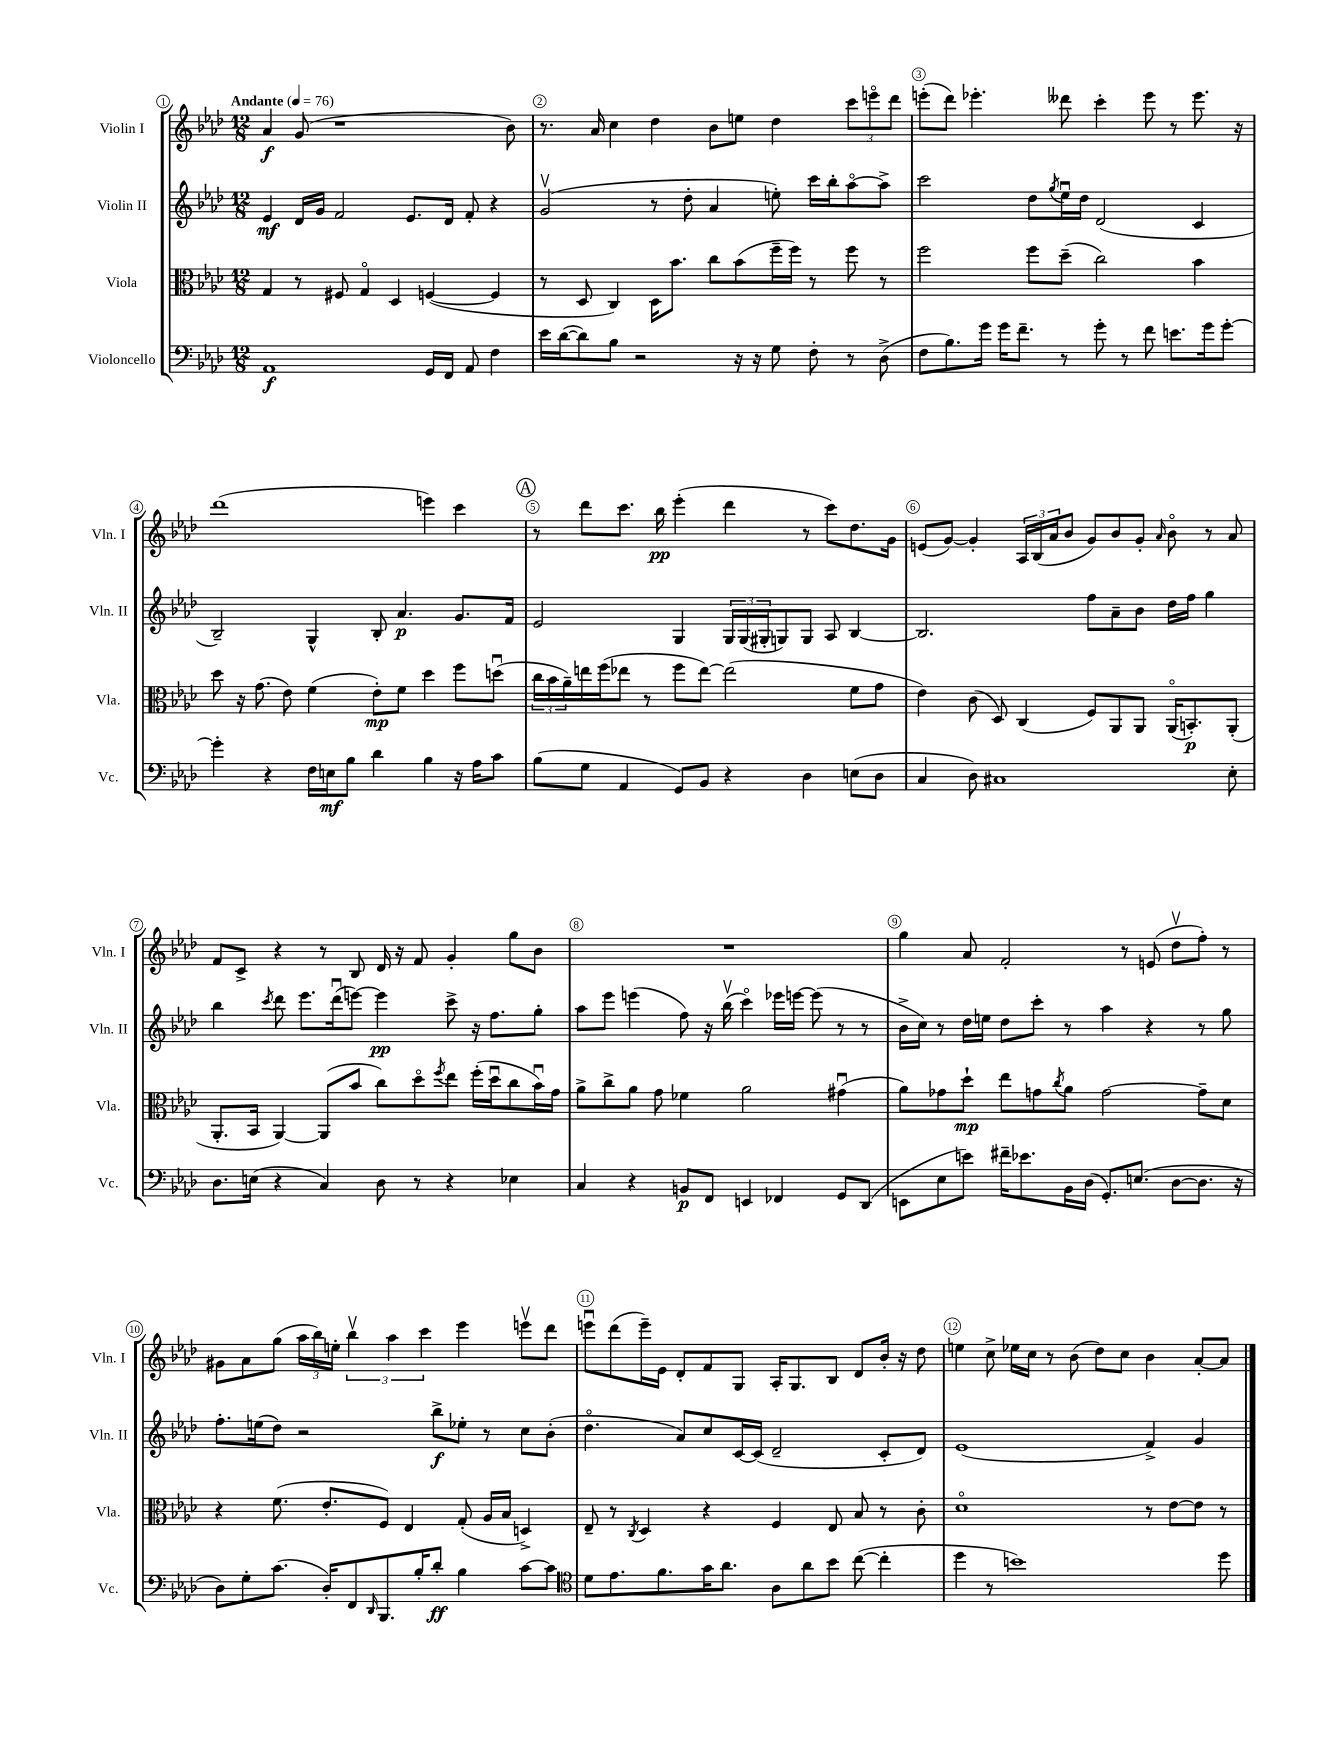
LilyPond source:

<<
\new StaffGroup <<
\new Staff = "s0" \with { instrumentName = "Violin I" shortInstrumentName = "Vln. I" } {
    \clef treble \key aes \major \numericTimeSignature \time 12/8 \tempo "Andante" 4 = 76
    aes'4\f g'8( r1 bes'8) |
    r8. aes'16 c''4 des''4 bes'8 e''8 des''4 \tuplet 3/2 { c'''8 e'''8\flageolet des'''8 } |
    e'''8-.( des'''8) ees'''4.-. deses'''8 c'''4-. ees'''8 r8 ees'''8. r16 |
    des'''1( e'''4) c'''4 |
    \mark \markup { \circle "A" } r8 des'''8 c'''8. bes''16\pp ees'''4-.( des'''4 r8 c'''8) des''8. g'16 |
    e'8( g'8~) g'4-. \tuplet 3/2 { aes16 bes16( aes'16 } bes'8 g'8) bes'8 g'8-. \grace { aes'16 } bes'8\flageolet r8 aes'8 |
    f'8 c'8-> r4 r8 bes8 des'16 r16 f'8 g'4-. g''8 bes'8 |
    R1. |
    g''4 aes'8 f'2-. r8 e'8( des''8\upbow f''8-.) r8 |
    gis'8 aes'8 g''8( \tuplet 3/2 { aes''16 bes''16) e''16-. } \tuplet 3/2 { bes''4\upbow aes''4 c'''4 } ees'''4 e'''8\upbow des'''8 |
    e'''8\downbow des'''8( e'''16--) ees'16 des'8-. f'8 g8 aes16-. g8. bes8 des'8 bes'16-. r16 des''8 |
    e''4 c''8-> ees''16 c''16 r8 bes'8( des''8) c''8 bes'4 aes'8~-. aes'8 \bar "|." |
}
\new Staff = "s1" \with { instrumentName = "Violin II" shortInstrumentName = "Vln. II" } {
    \clef treble \key aes \major \numericTimeSignature \time 12/8
    ees'4\mf des'16 g'16 f'2 ees'8. des'16 f'8-. r4 |
    g'2\upbow( r8 des''8-. aes'4 e''8-.) c'''16 bes''16-. aes''8~\flageolet aes''8-> |
    c'''2 des''8 \acciaccatura { g''8 } ees''16\downbow des''16 des'2( c'4 |
    bes2--) g4-^ bes8-. aes'4.\p g'8. f'16 |
    \mark \markup { \circle "A" } ees'2 g4 \tuplet 3/2 { g16 g16( gis16-. } g8) g8 aes8 bes4~ |
    bes2. f''8 aes'8-- bes'8 des''16 f''16 g''4 |
    bes''4 \acciaccatura { c'''8 } des'''8 ees'''8. des'''16\downbow( e'''8~) e'''4\pp c'''8-> r16 f''8. g''8-. |
    aes''8 ees'''8 e'''4( f''8) r16 bes''16\upbow( c'''4\flageolet) ees'''16 e'''16~ e'''8( r8 r8 |
    bes'16-> c''16) r8 des''16 e''16 des''8 c'''8-. r8 aes''4 r4 r8 g''8 |
    f''8.-. e''16( des''8) r2 bes''8->\f ees''8-. r8 c''8 bes'8-.( |
    des''4.\flageolet aes'8) c''8 c'16~ c'16( des'2-- c'8-. des'8) |
    ees'1( f'4->) g'4 \bar "|." |
}
\new Staff = "s2" \with { instrumentName = "Viola" shortInstrumentName = "Vla." } {
    \clef alto \key aes \major \numericTimeSignature \time 12/8
    g4 r8 fis8 g4\flageolet des4 f4~( f4 |
    r8 des8 c4) des16 bes'8. c''8 bes'8( f''16-- f''16) r8 f''8 r8 |
    f''2 f''8 des''8--( c''2) bes'4 |
    des''8 r16 g'8.( ees'8) f'4( ees'8-.\mp) f'8 des''4 f''8 d''8\downbow( |
    \mark \markup { \circle "A" } \tuplet 3/2 { c''16 bes'16 aes'16--) } e''16 f''16( ees''8 r8 f''8 ees''8~) ees''2( f'8 g'8 |
    ees'4) c'8( des8) c4( f8) aes,8 aes,8 aes,16\flageolet( b,8.-.\p) aes,8-.( |
    aes,8.-. bes,16 aes,4~) aes,8( bes'8 c''8) des''8\flageolet \acciaccatura { f''8 } ees''8 f''16-.( des''16\downbow c''8 bes'16\downbow) g'16 |
    aes'8-> c''8-> aes'8 g'8 fes'4 aes'2 gis'4\downbow( |
    aes'8) ges'8 des''8-!\mp ees''8 g'8 \acciaccatura { c''8 } aes'8 g'2~ g'8-- des'8 |
    r4 f'8.( ees'8.-. f8) ees4 g8-.( aes16 bes16 d4->) |
    ees8-- r8 \acciaccatura { c8 } des4 r4 f4 ees8 bes8 r8 c'8-. |
    des'1\flageolet r8 ees'8~ ees'8 r8 \bar "|." |
}
\new Staff = "s3" \with { instrumentName = "Violoncello" shortInstrumentName = "Vc." } {
    \clef bass \key aes \major \numericTimeSignature \time 12/8
    aes,1\f g,16 f,16 aes,8 f4 |
    ees'16 des'16~( des'8) bes8 r2 r16 r16 g8 f8-. r8 des8->( |
    f8 bes8.) g'16 g'16 f'8.-- r8 g'8-. r8 f'8 e'8. g'16 g'8~-. |
    g'4-. r4 f16 e16\mf bes8 des'4 bes4 r16 aes16 c'8 |
    \mark \markup { \circle "A" } bes8( g8 aes,4 g,8) bes,8 r4 des4 e8( des8 |
    c4 des8) cis1 ees8-. |
    des8. e16( r4 c4) des8 r8 r4 ees4 |
    c4 r4 b,8\p f,8 e,4 fes,4 g,8 des,8( |
    e,8 ees8 e'8) fis'16-- ees'8. bes,16 des16( g,8.-.) e8.( des8~ des8. r16 |
    des8) g8-. c'8.( des16-.) f,8 \grace { des,16 } bes,,8. bes16-. des'8-.\ff bes4 c'8~ c'8 |
    \clef tenor des'8 ees'8. f'8. g'16 aes'8. aes8 aes'8 bes'8 c''8~( c''4-. |
    des''4 r8 b'1) des''8 \bar "|." |
}
>>
>>
\layout { \context { \Score \override BarNumber.break-visibility = ##(#f #t #t) barNumberVisibility = #all-bar-numbers-visible \override BarNumber.stencil = #(make-stencil-circler 0.1 0.3 ly:text-interface::print) } }
